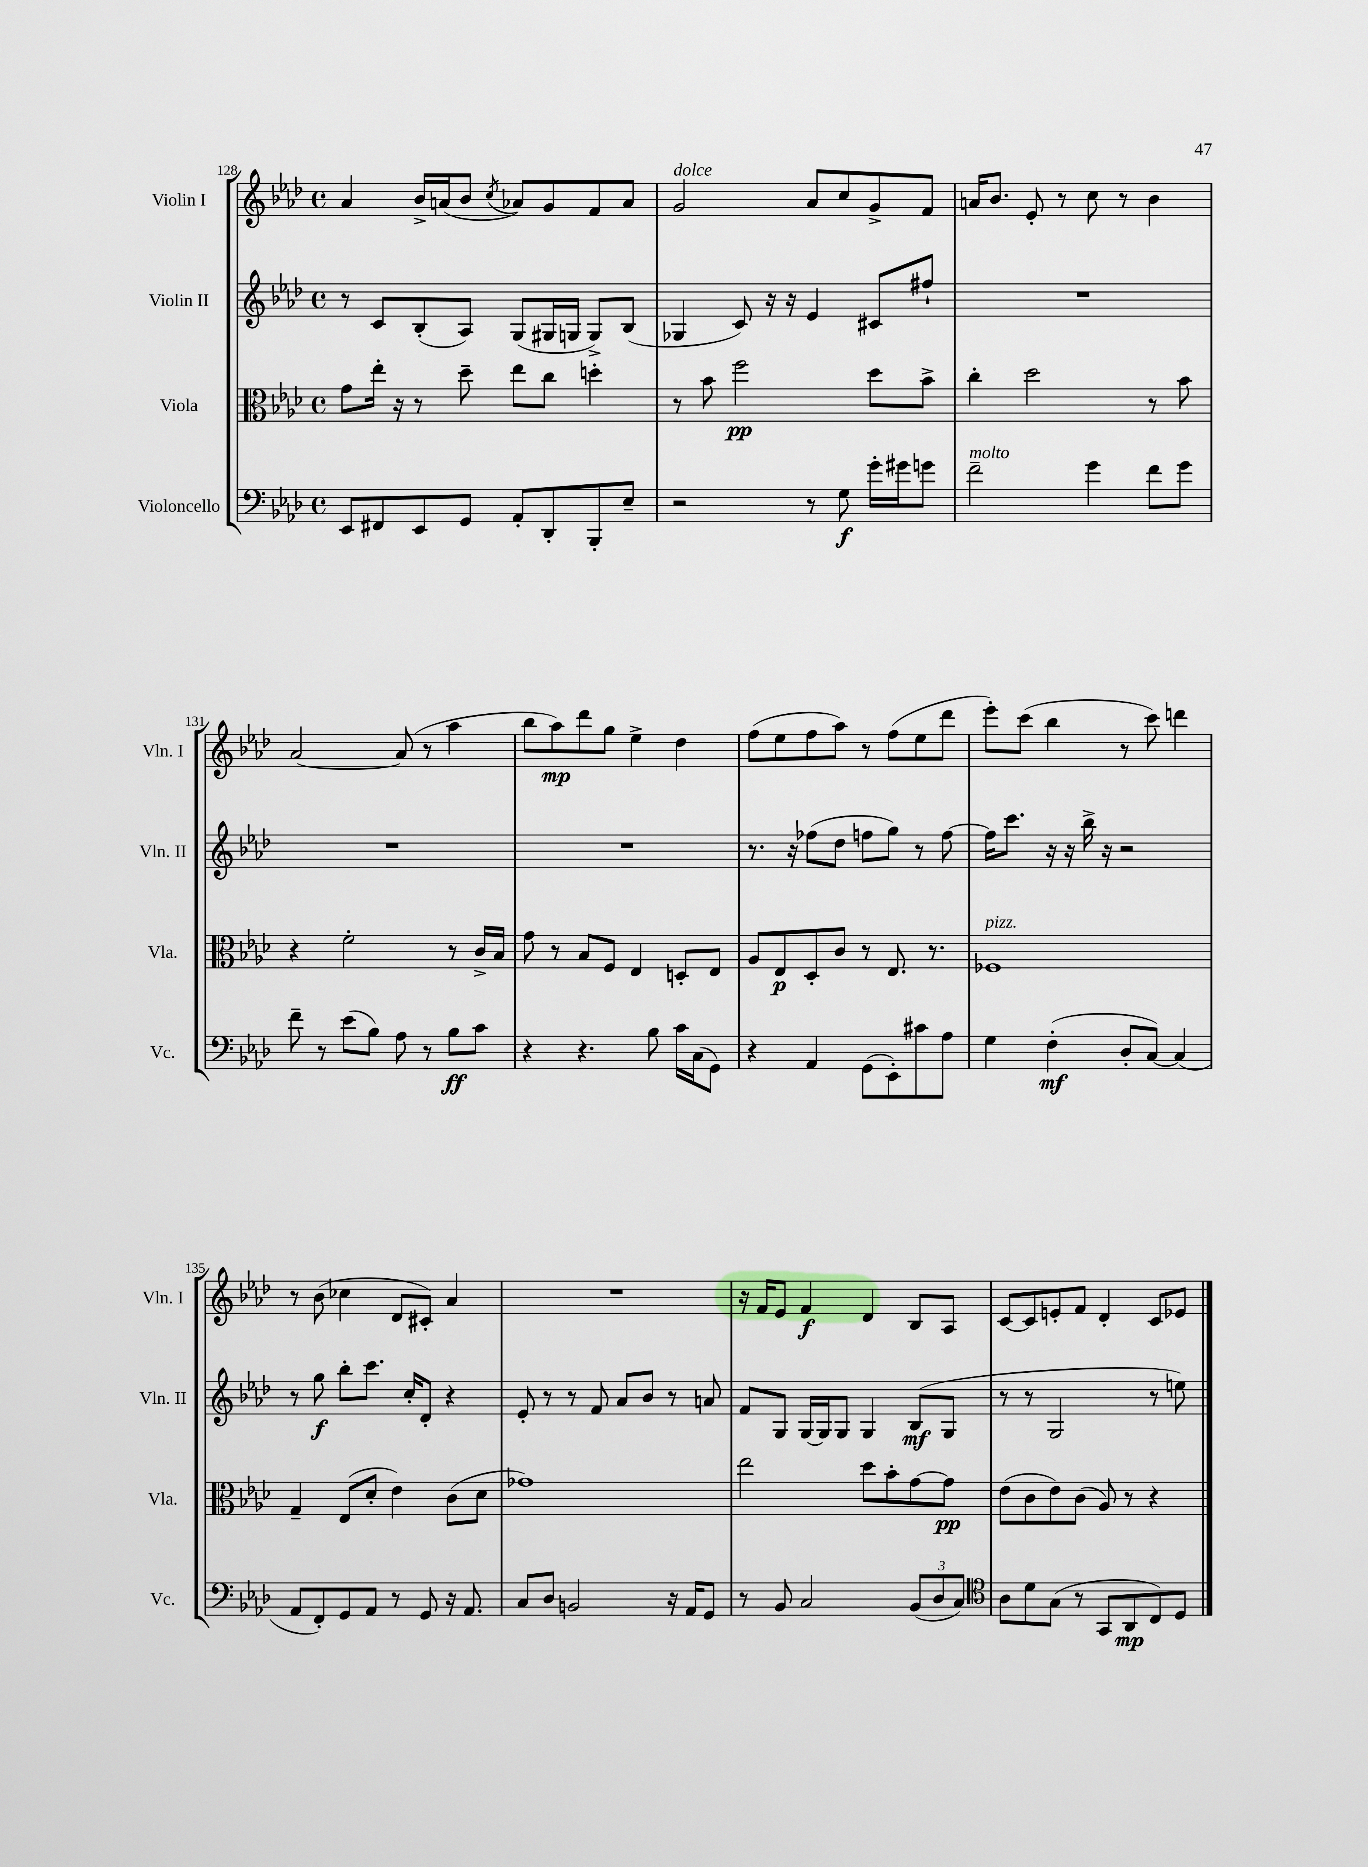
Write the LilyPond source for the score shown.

<<
\new StaffGroup <<
\new Staff = "s0" \with { instrumentName = "Violin I" shortInstrumentName = "Vln. I" } {
    \clef treble \key aes \major \defaultTimeSignature \time 4/4
    aes'4 bes'16-> a'16( bes'8 \acciaccatura { c''8 } aes'8) g'8 f'8 aes'8 |
    g'2^\markup { \italic "dolce" } aes'8 c''8 g'8-> f'8 |
    a'16 bes'8. ees'8-. r8 c''8 r8 bes'4 |
    aes'2~ aes'8( r8 aes''4 |
    bes''8 aes''8\mp) des'''8 g''8 ees''4-> des''4 |
    f''8( ees''8 f''8 aes''8) r8 f''8( ees''8 des'''8 |
    ees'''8-.) c'''8( bes''4 r8 c'''8) d'''4 |
    r8 bes'8( ces''4 des'8 cis'8-.) aes'4 |
    R1 |
    r16 f'16 ees'8 f'4\f des'4 bes8 aes8 |
    c'8~ c'8 e'8-. f'8 des'4-. c'8 ees'8 \bar "|." |
}
\new Staff = "s1" \with { instrumentName = "Violin II" shortInstrumentName = "Vln. II" } {
    \clef treble \key aes \major \defaultTimeSignature \time 4/4
    r8 c'8 bes8-.( aes8) g8( gis16 g16 g8->) bes8( |
    ges4 c'8) r16 r16 ees'4 cis'8 fis''8-! |
    R1 |
    R1 |
    R1 |
    r8. r16 fes''8( des''8 f''8 g''8) r8 f''8~ |
    f''16 c'''8. r16 r16 bes''16-> r16 r2 |
    r8 g''8\f bes''8-. c'''8. c''16-. des'8-. r4 |
    ees'8-. r8 r8 f'8 aes'8 bes'8 r8 a'8 |
    f'8 g8 g16~ g16 g8 g4 bes8\mf( g8 |
    r8 r8 g2 r8 e''8) \bar "|." |
}
\new Staff = "s2" \with { instrumentName = "Viola" shortInstrumentName = "Vla." } {
    \clef alto \key aes \major \defaultTimeSignature \time 4/4
    g'8 ees''16-. r16 r8 des''8-- ees''8 c''8 d''4-. |
    r8 bes'8 f''2\pp des''8 bes'8-> |
    c''4-. des''2 r8 bes'8 |
    r4 f'2-. r8 c'16-> bes16 |
    g'8 r8 bes8 f8 ees4 d8-. ees8 |
    aes8 ees8\p des8-. c'8 r8 ees8. r8. |
    fes1^\markup { \italic "pizz." } |
    g4-- ees8( des'8-. ees'4) c'8( des'8 |
    ges'1) |
    ees''2 des''8 bes'8-. g'8~ g'8\pp |
    ees'8( c'8 ees'8) c'8( aes8) r8 r4 \bar "|." |
}
\new Staff = "s3" \with { instrumentName = "Violoncello" shortInstrumentName = "Vc." } {
    \clef bass \key aes \major \defaultTimeSignature \time 4/4
    ees,8 fis,8 ees,8 g,8 aes,8-. des,8-. bes,,8-. ees8-- |
    r2 r8 g8\f g'16-. gis'16 g'8 |
    f'2--^\markup { \italic "molto" } g'4 f'8 g'8 |
    f'8-- r8 ees'8( bes8) aes8 r8 bes8\ff c'8 |
    r4 r4. bes8 c'16 c16( g,8) |
    r4 aes,4 g,8( ees,8-.) cis'8 aes8 |
    g4 f4-.\mf( des8-. c8~) c4( |
    aes,8 f,8-.) g,8 aes,8 r8 g,8 r16 aes,8. |
    c8 des8 b,2 r16 aes,16 g,8 |
    r8 bes,8 c2 \tuplet 3/2 { bes,8( des8 c8) } |
    \clef tenor aes8 des'8 g8( r8 g,8 aes,8\mp c8) des8 \bar "|." |
}
>>
>>
\layout { \context { \Score currentBarNumber = #128 } }
